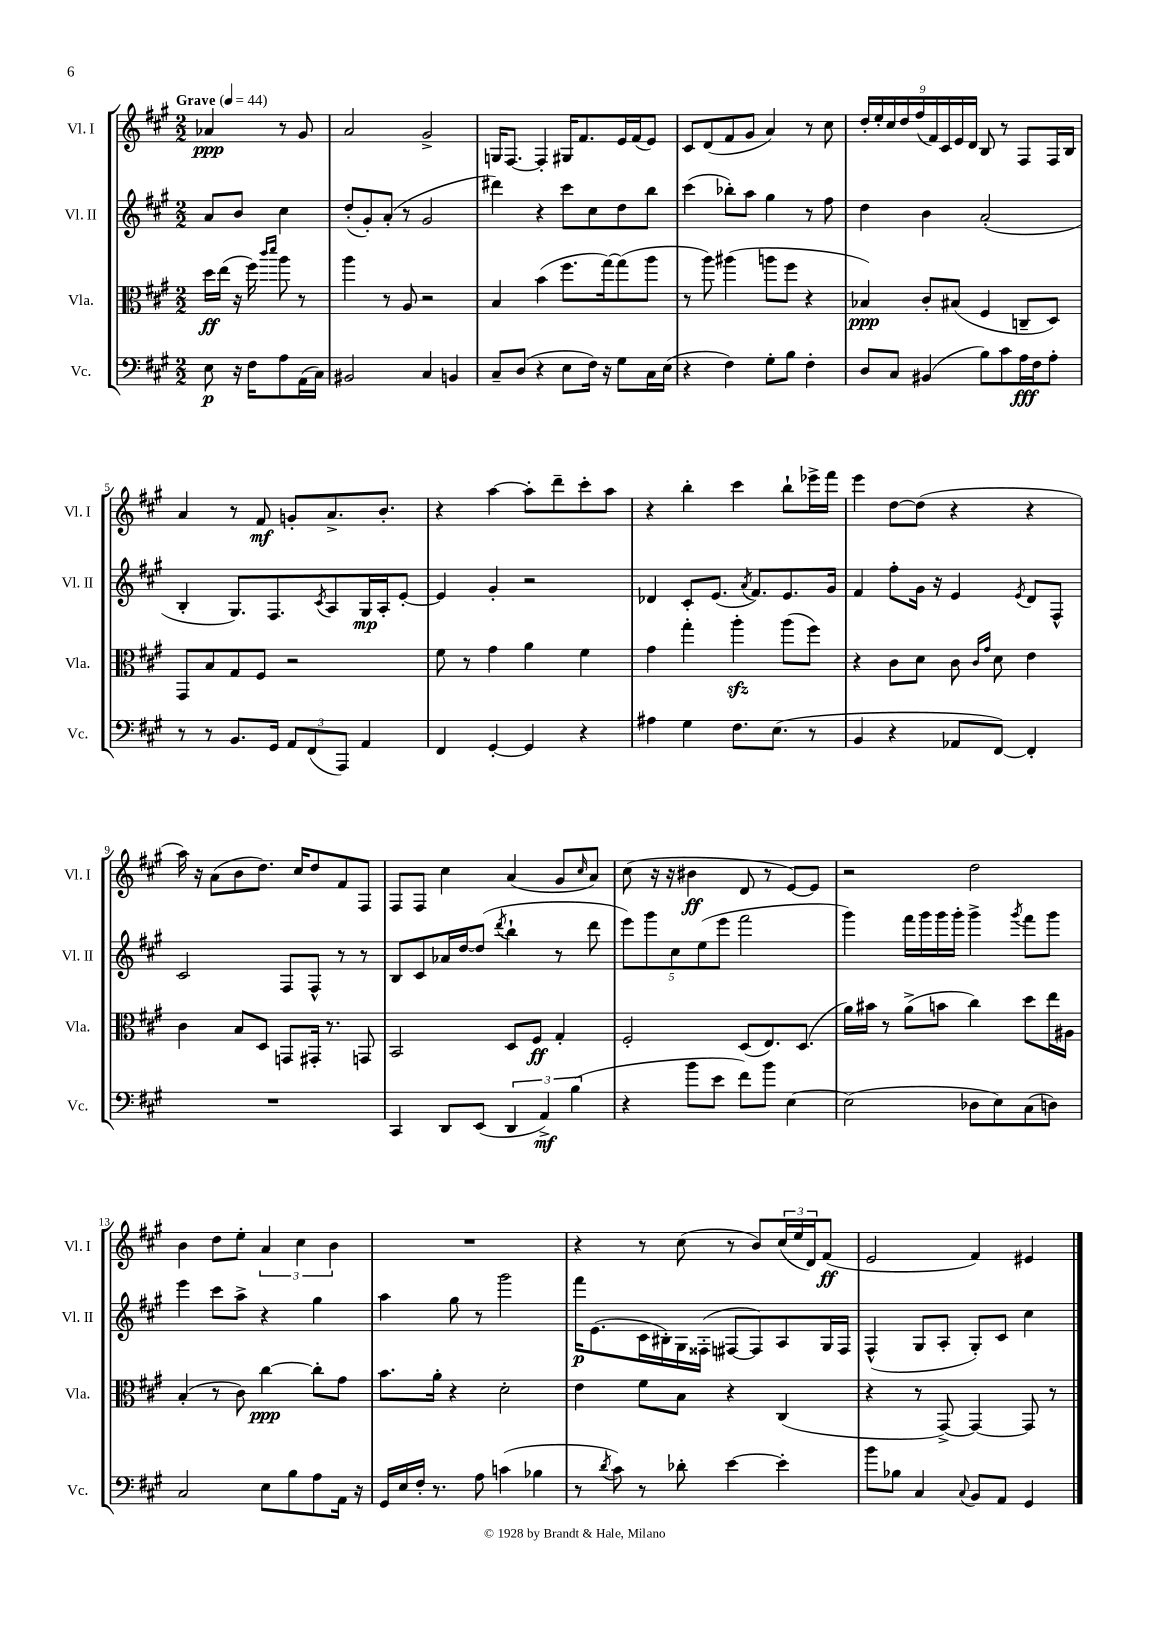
<<
\new StaffGroup <<
\new Staff = "s0" \with { instrumentName = "Vl. I" shortInstrumentName = "Vl. I" } {
    \clef treble \key a \major \numericTimeSignature \time 2/2 \partial 2 \tempo "Grave" 4 = 44
    aes'4\ppp r8 gis'8 |
    a'2 gis'2-> |
    g16 fis8.~ fis4-. gis16 fis'8. e'16 fis'16( e'8) |
    cis'8 d'8( fis'8 gis'8 a'4) r8 cis''8 |
    \tuplet 9/8 { d''16-. e''16-. cis''16 d''16 fis''16( fis'16) cis'16 e'16 d'16 } b8 r8 fis8 fis16 b16 |
    a'4 r8 fis'8\mf g'8-. a'8.-> b'8.-. |
    r4 a''4~ a''8-. d'''8-- cis'''8-. a''8 |
    r4 b''4-. cis'''4 b''8-! ees'''16-> fis'''16 |
    e'''4 d''8~ d''8( r4 r4 |
    a''16) r16 a'8( b'8 d''8.) cis''16 d''8 fis'8 fis8 |
    fis8 fis8 cis''4 a'4( gis'8 \grace { cis''16 } a'8) |
    cis''8( r16 r16 bis'4\ff d'8 r8 e'8~) e'8 |
    r2 d''2 |
    b'4 d''8 e''8-. \tuplet 3/2 { a'4 cis''4 b'4 } |
    R1 |
    r4 r8 cis''8( r8 b'8) \tuplet 3/2 { cis''16( e''16 d'16) } fis'8\ff( |
    e'2 fis'4) eis'4 \bar "|." |
}
\new Staff = "s1" \with { instrumentName = "Vl. II" shortInstrumentName = "Vl. II" } {
    \clef treble \key a \major \numericTimeSignature \time 2/2 \partial 2
    a'8 b'8 cis''4 |
    d''8-.( gis'8-.) a'8-.( r8 gis'2 |
    dis'''4) r4 cis'''8 cis''8 d''8 b''8 |
    cis'''4( bes''8-.) a''8 gis''4 r8 fis''8 |
    d''4 b'4 a'2-.( |
    b4-. gis8.) fis8. \acciaccatura { cis'8 } a8 gis16\mp a16-. e'8~-. |
    e'4 gis'4-. r2 |
    des'4 cis'8-. e'8.( \acciaccatura { a'8 } fis'8.) e'8. gis'16 |
    fis'4 fis''8-. gis'16 r16 e'4 \acciaccatura { e'8 } d'8 fis8-^ |
    cis'2 fis8 fis8-^ r8 r8 |
    b8 cis'8 aes'16 d''16~ d''8( \acciaccatura { d'''8 } b''4-! r8 d'''8 |
    \tuplet 5/4 { e'''8) gis'''8 cis''8 e''8( e'''8 } fis'''2 |
    gis'''4) fis'''16 gis'''16 gis'''16 gis'''16-. gis'''4-> \acciaccatura { gis'''8 } fis'''8 gis'''8 |
    e'''4 cis'''8 a''8-> r4 gis''4 |
    a''4 gis''8 r8 gis'''2 |
    fis'''16\p e'8.( cis'16 bis16-.) gis16 fisis16-.( fis8~ fis8) a8 gis16 fis16 |
    fis4-^( gis8 a8-. gis8-.) cis'8 cis''4 \bar "|." |
}
\new Staff = "s2" \with { instrumentName = "Vla." shortInstrumentName = "Vla." } {
    \clef alto \key a \major \numericTimeSignature \time 2/2 \partial 2
    d''16\ff e''16( r16 fis''16) \grace { cis'''16 d'''16 } a''8 r8 |
    a''4 r8 a8 r2 |
    b4 b'4( fis''8. gis''16~) gis''8( a''8 |
    r8 a''8) ais''4( a''8 fis''8 r4 |
    bes4\ppp) cis'8-. bis8( fis4 c8-- d8) |
    gis,8 b8 gis8 fis8 r2 |
    fis'8 r8 gis'4 a'4 fis'4 |
    gis'4 gis''4-. a''4-.\sfz a''8( fis''8) |
    r4 cis'8 d'8 cis'8 \grace { cis'16 gis'16 } d'8 e'4 |
    cis'4 b8 d8 g,8 gis,16-. r8. g,8 |
    b,2 d8 fis8\ff gis4-. |
    fis2-. d8( e8.) d8.( |
    a'16) bis'16 r8 a'8->( b'8 cis''4) d''8 e''16 ais16 |
    b4-.( r8 cis'8) cis''4~\ppp cis''8-. gis'8 |
    b'8. a'16-. r4 d'2-. |
    e'4 fis'8 b8 r4 cis4( |
    r4 r8 gis,8~->) gis,4~ gis,8 r8 \bar "|." |
}
\new Staff = "s3" \with { instrumentName = "Vc." shortInstrumentName = "Vc." } {
    \clef bass \key a \major \numericTimeSignature \time 2/2 \partial 2
    e8\p r16 fis16 a8 a,16( cis16) |
    bis,2 cis4 b,4 |
    cis8-- d8( r4 e8 fis16) r16 gis8 cis16 e16( |
    r4 fis4) gis8-. b8 fis4-. |
    d8 cis8 bis,4( b8) cis'8 a16\fff fis16 a8-. |
    r8 r8 b,8. gis,16 \tuplet 3/2 { a,8 fis,8( a,,8) } a,4 |
    fis,4 gis,4~-. gis,4 r4 |
    ais4 gis4 fis8. e8.( r8 |
    b,4 r4 aes,8 fis,8~) fis,4-. |
    R1 |
    cis,4 d,8 e,8( \tuplet 3/2 { d,4 a,4->\mf) b4( } |
    r4 b'8 e'8 fis'8) b'8 e4~ |
    e2( des8 e8) cis8( d8) |
    cis2 e8 b8 a8 a,16 r16 |
    gis,16 e16 fis16-. r8. a8 c'4( bes4 |
    r8 \acciaccatura { d'8 } cis'8) r8 des'8-. e'4~ e'4-. |
    b'8 bes8 cis4 \appoggiatura { cis8 } b,8 a,8 gis,4 \bar "|." |
}
>>
>>
